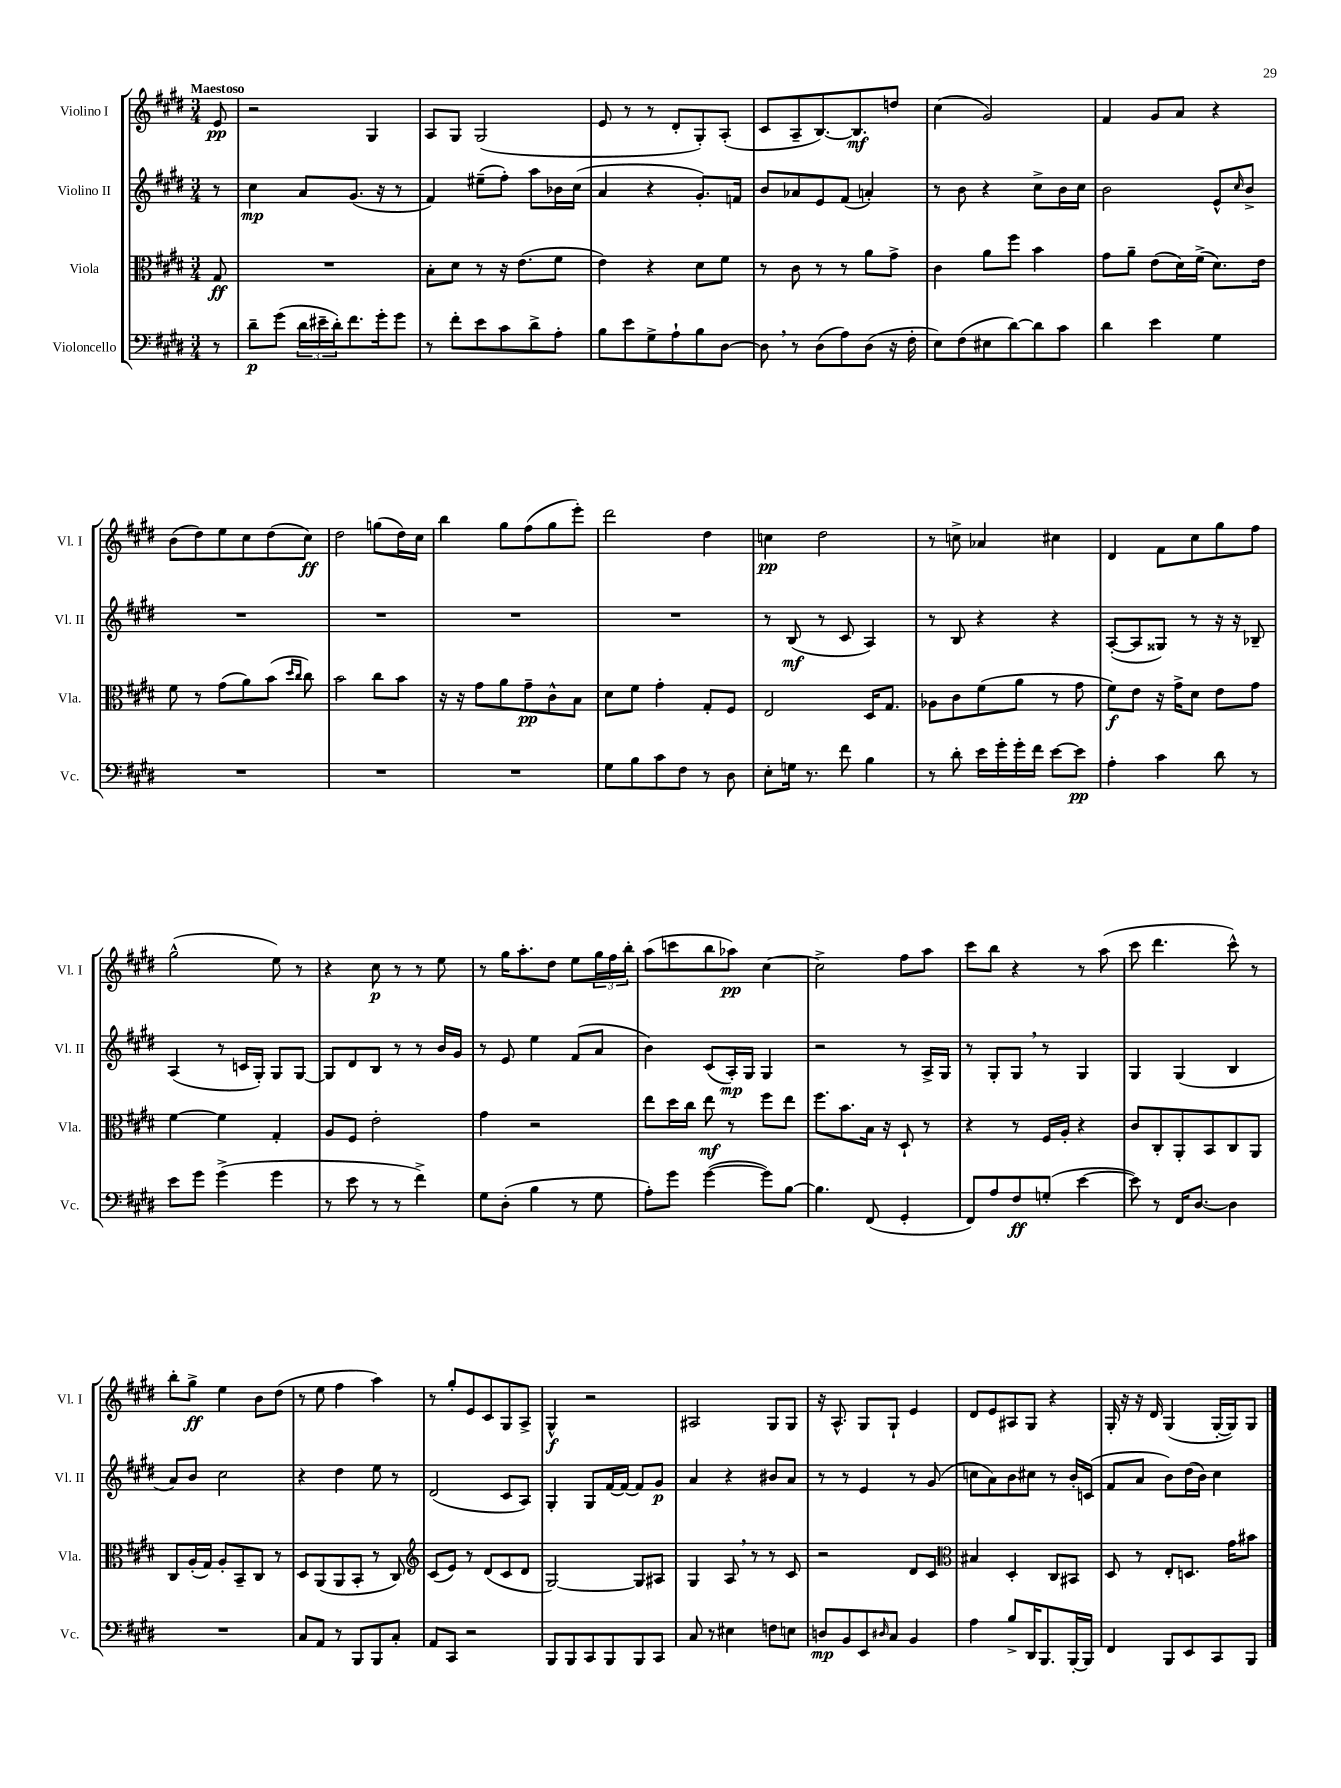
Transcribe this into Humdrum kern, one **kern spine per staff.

**kern	**kern	**kern	**kern
*staff4	*staff3	*staff2	*staff1
*clefF4	*clefC3	*clefG2	*clefG2
*k[f#c#g#d#]	*k[f#c#g#d#]	*k[f#c#g#d#]	*k[f#c#g#d#]
*M3/4	*M3/4	*M3/4	*M3/4
8r	8G#/	8r	8e/
=	=	=	=
8d#~\L	2.r	4cc#\	2r
(8g#\J	.	.	.
24d#\LL	.	8a/L	.
24e#~\	.	.	.
24d#'\J)	.	.	.
8.f#\	.	(8.g#/J	.
.	.	.	4G#/
16g#'\k	.	16r	.
8g#\J	.	8r	.
=	=	=	=
8r	8B'\L	4f#/)	8A/L
8f#'\L	8d#\J	.	8G#/J
8e\	8r	(8ee#~\L	(2G#/
8c#\	16r	8ff#'\J)	.
.	(8.e\L	.	.
8d#^\	.	8aa\L	.
8A'\J	8f#\J	16b-\L	.
.	.	(16cc#\JJ	.
=	=	=	=
8B\L	4e\)	4a/	8e/
8e\	.	.	8r
8G#^\	4r	4r	8r
8A`\	.	.	8d#'/L
8B\	8d#\L	8.g#'/L)	8G#'/)
[8D#\J	8f#\J	.	(8A'/J
.	.	16f/Jk	.
=	=	=	=
8D#\]	8r	8b/L	8c#/L
8r	8c#\	8a-/	8A~/
(8D#\L	8r	8e/	[8.B/)
8A\)	8r	(8f#/J	.
.	.	.	8.B/]
(8D#\J	8a\L	4a'/)	.
16r	8g#^\J	.	8dd/J
16F#'\	.	.	.
=	=	=	=
8E\L)	4c#\	8r	(4cc#\
(8F#\	.	8b\	.
8E#\	8a\L	4r	2g#/)
[8d#\)	8ff#\J	.	.
8d#\]	4b\	8cc#^\L	.
8c#\J	.	16b\L	.
.	.	16cc#\JJ	.
=	=	=	=
4d#\	8g#\L	2b\	4f#/
.	8a~\J	.	.
4e\	(8e\L	.	8g#/L
.	16d#\L)	.	8a/J
.	(16f#^\JJ	.	.
4G#\	8.d#\L)	8e^^/L	4r
.	.	16qqcc#/	.
.	.	8b^/J	.
.	16e\Jk	.	.
=	=	=	=
2.r	8f#\	2.r	(8b\L
.	8r	.	8dd#\)
.	(8g#\L	.	8ee\
.	8a\)	.	8cc#\
.	(8b\J	.	(8dd#\
.	16qqdd#/LL	.	.
.	16qqcc#/JJ	.	.
.	8cc#\)	.	8cc#\J)
=	=	=	=
2.r	2b\	2.r	2dd#\
.	8cc#\L	.	(8gg\L
.	8b\J	.	16dd#\L)
.	.	.	16cc#\JJ
=	=	=	=
2.r	16r	2.r	4bb\
.	16r	.	.
.	8g#\L	.	.
.	8a\	.	8gg#\L
.	8g#~\	.	(8ff#\
.	8c#^^\	.	8gg#\
.	8B\J	.	8eee'\J)
=	=	=	=
8G#\L	8d#\L	2.r	2ddd#\
8B\	8f#\J	.	.
8c#\	4g#'\	.	.
8F#\J	.	.	.
8r	8G#'/L	.	4dd#\
8D#\	8F#/J	.	.
=	=	=	=
8E'\L	2E/	8r	4cc\
16G\Jk	.	(8B/	.
8.r	.	.	.
.	.	8r	2dd#\
8f#\	.	8c#/	.
4B\	16D#/LK	4A/)	.
.	8.G#/J	.	.
=	=	=	=
8r	8A-\L	8r	8r
8d#'\	8c#\	8B/	8cc^\
16e\LL	(8f#\	4r	4a-/
16g#'\	.	.	.
16g#'\	8a\J	.	.
16f#\JJ	.	.	.
[8e\L	8r	4r	4cc#\
8e\]J	8g#\	.	.
=	=	=	=
4A'\	8f#\L)	([8A'/L	4d#/
.	8e\J	8A/]	.
4c#\	16r	8G##/J)	8f#\L
.	16g#^\LK	.	.
.	8d#\J	8r	8cc#\
8d#\	8e\L	16r	8gg#\
.	.	16r	.
8r	8g#\J	8B-~/	8ff#\J
=	=	=	=
8e\L	[4f#\	(4A/	(2gg#^^\
8g#\J	.	.	.
(4g#^\	4f#\]	8r	.
.	.	16c/LL	.
.	.	16G#'/JJ)	.
4g#\	4G#'/	8G#/L	8ee\)
.	.	[8G#/J	8r
=	=	=	=
8r	8A/L	8G#/]L	4r
8e\	8F#/J	8d#/	.
8r	2e'\	8B/J	8cc#\
8r	.	8r	8r
4f#^\)	.	8r	8r
.	.	16b/LL	8ee\
.	.	16g#/JJ	.
=	=	=	=
8G#\L	4g#\	8r	8r
(8D#'\J	.	8e/	16gg#\LK
.	.	.	8.aa'\
4B\	2r	4ee\	.
.	.	.	8dd#\J
8r	.	(8f#/L	8ee\L
8G#\	.	8a/J	24gg#\L
.	.	.	24ff#\
.	.	.	24bb'\JJ
=	=	=	=
8A'\L)	8ee\L	4b\)	(8aa\L
8g#\J	16dd#\L	.	8ccc\
.	16cc#\JJ	.	.
([4g#\	8ee\	(8c#/L	8bb\
.	8r	16A'/L)	8aa-\J)
.	.	16G#/JJ	.
8g#\]L)	8ff#\L	4G#/	[4cc#\
[8B\J	8ee\J	.	.
=	=	=	=
4.B\]	8.ff#\L	2r	2cc#^\]
.	8.b\	.	.
(8FF#/	16B\Jk	.	.
.	16r	.	.
4GG#'/	8D#`/	8r	8ff#\L
.	8r	16A^/LL	8aa\J
.	.	16G#/JJ	.
=	=	=	=
8FF#/L)	4r	8r	8ccc#\L
8A/	.	8G#'/L	8bb\J
8F#/	8r	8G#/J	4r
(8G'/J	16F#/LL	8r	.
.	16A'/JJ	.	.
[4e\	4r	4G#/	8r
.	.	.	(8aa\
=	=	=	=
8e\])	8c#/L	4G#/	8ccc#\
8r	8C#'/	.	4.ddd#\
16FF#/LK	8AA'/	(4G#/	.
[8.D#/J	.	.	.
.	8BB/	.	.
4D#\]	8C#/	4B/	8ccc#^^\)
.	8AA/J	.	8r
=	=	=	=
2.r	8C#/L	8a/L)	8bb'\L
.	(16A'/L	8b/J	8gg#^\J
.	16G#/JJ)	.	.
.	8A'/L	2cc#\	4ee\
.	8BB~/	.	.
.	8C#/J	.	8b\L
.	8r	.	(8dd#\J
=	=	=	=
8C#/L	8D#/L	4r	8r
8AA/J	(8AA/	.	8ee\
8r	8AA/	4dd#\	4ff#\
8BBB/L	8BB'/J	.	.
8BBB/	8r	8ee\	4aa\)
8C#'/J	8C#/)	8r	.
=	=	=	=
*	*clefG2	*	*
8AA/L	(8c#/L	(2d#/	8r
8CC#/J	8e/J)	.	8gg#'/L
2r	8r	.	8e/
.	(8d#/L	.	8c#/
.	8c#/	8c#/L	8G#/
.	8d#/J	8A/J)	8A^/J
=	=	=	=
8BBB/L	[2G#/)	4G#'/	4G#^^/
8BBB/	.	.	.
8CC#/	.	8G#/L	2r
8BBB/	.	[16f#/L	.
.	.	16f#/_JJ	.
8BBB/	8G#/]L	8f#/]L	.
8CC#/J	8A#/J	8g#/J	.
=	=	=	=
8C#/	4G#/	4a/	2A#/
8r	.	.	.
4E#\	8A/	4r	.
.	8r	.	.
8F\L	8r	8b#/L	8G#/L
8E\J	8c#/	8a/J	8G#/J
=	=	=	=
8D/L	2r	8r	16r
.	.	.	8.A^^/
8BB/	.	8r	.
8EE/	.	4e/	8G#/L
16qqD#/	.	.	.
8C#/J	.	.	8G#`/J
4BB/	8d#/L	8r	4e/
.	8c#/J	(8g#/	.
=	=	=	=
*	*clefC3	*	*
4A\	4B#/	8cc\L	8d#/L
.	.	8a\)	8e/
8B^/L	4D#'/	8b\	8A#/
16DD#/K	.	8cc#\J	8G#/J
8.BBB/	.	.	.
.	8C#/L	8r	4r
[16BBB'/L	8BB#/J	16b'/LL	.
16BBB/]JJ	.	(16c/JJ	.
=	=	=	=
4FF#/	8D#/	8f#/L	16G#'/
.	.	.	16r
.	8r	8a/J	16r
.	.	.	16d#/
8BBB/L	8E'/L	8b\L)	(4G#/
8EE/	8.D/J	(16dd#\L	.
.	.	16b\JJ)	.
8CC#/	.	4cc#\	[16G#'/LL
.	16g#\LK	.	16G#/]J)
8BBB/J	8b#\J	.	8G#/J
==	==	==	==
*-	*-	*-	*-
